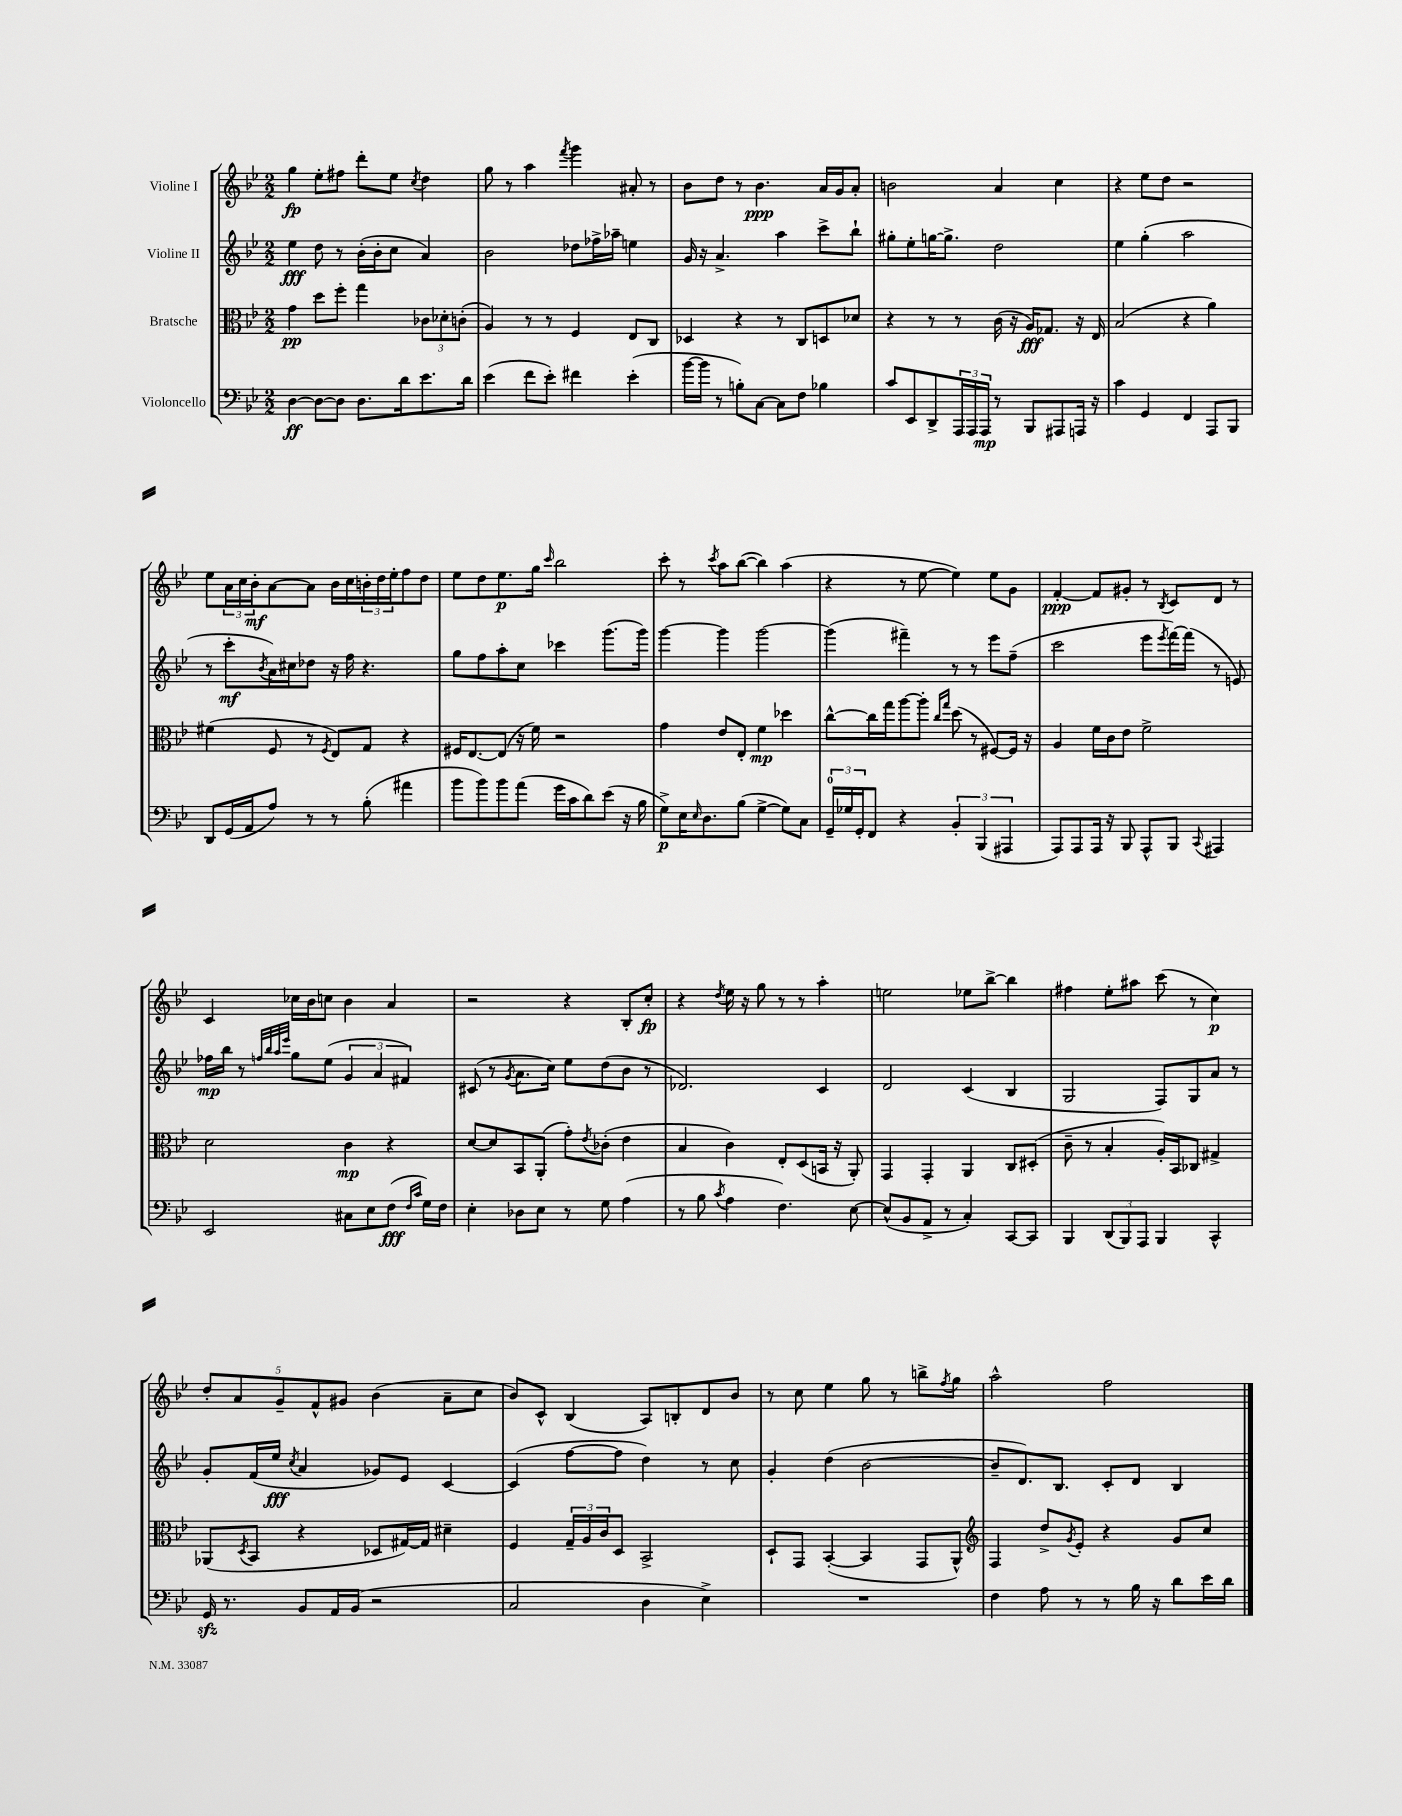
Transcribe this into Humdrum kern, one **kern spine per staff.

**kern	**dynam	**kern	**dynam	**kern	**dynam	**kern	**dynam
*part4	*part4	*part3	*part3	*part2	*part2	*part1	*part1
*staff4	*staff4	*staff3	*staff3	*staff2	*staff2	*staff1	*staff1
*I"Violoncello	*	*I"Bratsche	*	*I"Violine II	*	*I"Violine I	*
*clefF4	*	*clefC3	*	*clefG2	*	*clefG2	*
*k[b-e-]	*	*k[b-e-]	*	*k[b-e-]	*	*k[b-e-]	*
*M2/2	*	*M2/2	*	*M2/2	*	*M2/2	*
=1	=1	=1	=1	=1	=1	=1	=1
[4D\	ff	4g\	pp	4ee-\	fff	4gg\	fp
8D\L_	.	8dd\L	.	8dd\	.	8ee-'\L	.
8D\J]	.	8ff'\J	.	8r	.	8ff#X\J	.
8.D\L	.	4gg\	.	(16b-'\LL	.	8ddd'\L	.
.	.	.	.	16b-'\J	.	.	.
.	.	.	.	8cc\J	.	8ee-\J	.
16d\k	.	.	.	.	.	.	.
.	.	.	.	.	.	8qcc/	.
8.e-\	.	12c-X\L	.	4a/)	.	4dd\	.
.	.	12d-X'\	.	.	.	.	.
.	.	(12cn'\J	.	.	.	.	.
16d\Jk	.	.	.	.	.	.	.
=2	=2	=2	=2	=2	=2	=2	=2
(4e-\	.	4A/)	.	2b-\	.	8gg\	.
.	.	.	.	.	.	8r	.
8f\L	.	8r	.	.	.	4aa\	.
8e-'\J)	.	8r	.	.	.	.	.
.	.	.	.	.	.	8qfff/	.
4f#X\	.	4F/	.	8dd-X\L	.	4ggg\	.
.	.	.	.	16ff-X^\L	.	.	.
.	.	.	.	16aa-X~\JJ	.	.	.
(4e-'\	.	8E-/L	.	4een\	.	8a#X'/	.
.	.	8C/J	.	.	.	8r	.
=3	=3	=3	=3	=3	=3	=3	=3
[16b-\LL	.	4D-X/	.	16g/	.	8b-\L	.
16b-\JJ]	.	.	.	16r	.	.	.
8r	.	.	.	4.a^/	.	8dd\J	.
8Bn'\L)	.	4r	.	.	.	8r	.
[8C\J	.	.	.	.	.	4.b-\	ppp
8C\L]	.	8r	.	4aa\	.	.	.
8F\J	.	8C/L	.	.	.	.	.
4B-X\	.	8Dn/	.	8ccc^\L	.	16a/LL	.
.	.	.	.	.	.	16g/J	.
.	.	8d-X/J	.	8bb-`\J	.	8a'/J	.
=4	=4	=4	=4	=4	=4	=4	=4
8c/L	.	4r	.	8gg#X'\L	.	2bn\	.
8EE-/	.	.	.	8ee-'\	.	.	.
8DD^/	.	8r	.	[16ggn\K	.	.	.
.	.	.	.	8.gg^\J]	.	.	.
24AAA/L	.	8r	.	.	.	.	.
24AAA/	.	.	.	.	.	.	.
24AAA/JJ	mp	.	.	.	.	.	.
8r	.	(16c\	.	2dd\	.	4a/	.
.	.	16r	.	.	.	.	.
8BBB-/L	.	16A/KL)	fff	.	.	.	.
.	.	8.G-X/J	.	.	.	.	.
8AAA#X/	.	.	.	.	.	4cc\	.
16AAAn/Jk	.	16r	.	.	.	.	.
16r	.	16E-/	.	.	.	.	.
=5	=5	=5	=5	=5	=5	=5	=5
4c\	.	(2B-/	.	4ee-\	.	4r	.
4GG/	.	.	.	(4gg'\	.	8ee-\L	.
.	.	.	.	.	.	8dd\J	.
4FF/	.	4r	.	2aa\	.	2r	.
8AAA/L	.	4a\)	.	.	.	.	.
8BBB-/J	.	.	.	.	.	.	.
!!LO:LB:g=z
=6	=6	=6	=6	=6	=6	=6	=6
8DD/L	.	(4f#X\	.	8r	.	8ee-\L	.
(16GG/L	.	.	.	8ccc'\L	mf	24a\L	.
.	.	.	.	.	.	24cc\	.
16AA/J	.	.	.	.	.	.	.
.	.	.	.	.	.	24b-'\J	mf
.	.	.	.	8qb-/	.	.	.
8A/J)	.	8F/	.	16a\L)	.	[8a\	.
.	.	.	.	16cc#X\J	.	.	.
8r	.	8r	.	8dd-X\J	.	8a\J]	.
.	.	8qF/	.	.	.	.	.
8r	.	8E-/L)	.	16r	.	16b-\LL	.
.	.	.	.	16ff\	.	16cc\	.
(8B-'\	.	8G/J	.	4.r	.	24bn'\	.
.	.	.	.	.	.	24dd\	.
.	.	.	.	.	.	24ee-'\J	.
4a#X\	.	4r	.	.	.	8ff\	.
.	.	.	.	.	.	8dd\J	.
=7	=7	=7	=7	=7	=7	=7	=7
8b-\L	.	16F#X/KL	.	8gg\L	.	8ee-\L	.
.	.	[8.E-/	.	.	.	.	.
8b-\)	.	.	.	8ff\	.	8dd\	.
8b-\	.	(8E-/J]	.	8aa'\	.	8.ee-\	p
(8a\J	.	16r	.	8cc\J	.	.	.
.	.	16f\)	.	.	.	16gg\Jk	.
.	.	.	.	.	.	16qqccc/	.
16g\LL	.	2r	.	4ccc-X\	.	2bb-\	.
16c\J	.	.	.	.	.	.	.
8d\)	.	.	.	.	.	.	.
(8e-\J	.	.	.	(8.ggg\L	.	.	.
16r	.	.	.	.	.	.	.
16B-\	.	.	.	16ggg\Jk)	.	.	.
=8	=8	=8	=8	=8	=8	=8	=8
8G^\L)	p	4g\	.	[4ggg\	.	8ccc'\	.
16E-\K	.	.	.	.	.	8r	.
16qqE-/	.	.	.	.	.	.	.
8.D\	.	.	.	.	.	.	.
.	.	.	.	.	.	8qccc/	.
.	.	8e-/L	.	4ggg\]	.	8aa\L	.
(8B-\J	.	8E-'/J	.	.	.	([8bb-\J	.
[4G^\	.	4f\	mp	[2ggg\	.	4bb-\])	.
8G\L])	.	4dd-X\	.	.	.	(4aa\	.
8C\J	.	.	.	.	.	.	.
=9	=9	=9	=9	=9	=9	=9	=9
24GG~/LL	.	[8cc^^\L	.	(4ggg\]	.	4r	.
24G-X/	.	.	.	.	.	.	.
24GG'/J	.	.	.	.	.	.	.
8FF/J	.	16cc\L]	.	.	.	.	.
.	.	16gg\J	.	.	.	.	.
4r	.	[8aa\	.	4fff#X~\)	.	8r	.
.	.	8aa'\J]	.	.	.	[8ee-\	.
.	.	16qqcc/LL	.	.	.	.	.
.	.	16qqgg/JJ	.	.	.	.	.
6BB-'/	.	(8dd\	.	8r	.	4ee-\])	.
.	.	8r	.	8r	.	.	.
(6BBB-/	.	.	.	.	.	.	.
.	.	[8F#X/L)	.	8eee-\L	.	8ee-\L	.
6AAA#X/	.	.	.	.	.	.	.
.	.	16F#/Jk]	.	(8ff~\J	.	8g\J	.
.	.	16r	.	.	.	.	.
=10	=10	=10	=10	=10	=10	=10	=10
8AAA/L)	.	4A/	.	2ccc\	.	[4f'/	ppp
8AAA/	.	.	.	.	.	.	.
16AAA/Jk	.	16f\LL	.	.	.	8f/L]	.
16r	.	16c\J	.	.	.	.	.
8BBB-/	.	8e-\J	.	.	.	8g#X'/J	.
8AAA^^/L	.	2f^\	.	8eee-\L	.	8r	.
.	.	.	.	8qeee-/	.	8qB-/	.
8BBB-/J	.	.	.	[16fff\L)	.	8c/L	.
.	.	.	.	(16fff\JJ]	.	.	.
8qqCC/	.	.	.	.	.	.	.
4AAA#X/	.	.	.	8r	.	8d/J	.
.	.	.	.	8en/)	.	8r	.
!!LO:LB:g=z
=11	=11	=11	=11	=11	=11	=11	=11
2EE-/	.	2d\	.	16ff-X\LL	mp	4c/	.
.	.	.	.	16bb-\JJ	.	.	.
.	.	.	.	8r	.	.	.
.	.	.	.	32qqffn/LLL	.	.	.
.	.	.	.	32qqbb-/	.	.	.
.	.	.	.	32qqaa/	.	.	.
.	.	.	.	32qqeee-/JJJ	.	.	.
.	.	.	.	8gg\L	.	16cc-X\LL	.
.	.	.	.	.	.	16b-\J	.
.	.	.	.	(8ee-\J	.	8ccn\J	.
8C#X\L	.	4c\	mp	6g/	.	4b-\	.
8E-\	.	.	.	.	.	.	.
.	.	.	.	6a/	.	.	.
(8F\J	fff	4r	.	.	.	4a/	.
.	.	.	.	6f#X/)	.	.	.
16qqF/LL	.	.	.	.	.	.	.
16qqc/JJ	.	.	.	.	.	.	.
16G\LL)	.	.	.	.	.	.	.
16F\JJ	.	.	.	.	.	.	.
=12	=12	=12	=12	=12	=12	=12	=12
4E-'\	.	[8d/L	.	(8c#X/	.	2r	.
.	.	8d/]	.	8r	.	.	.
.	.	.	.	8qg/	.	.	.
8D-X\L	.	8BB-/	.	8.a\L	.	.	.
8E-\J	.	(8AA'/J	.	.	.	.	.
.	.	.	.	16cc\Jk)	.	.	.
8r	.	8g'\L)	.	8ee-\L	.	4r	.
.	.	8qe-/	.	.	.	.	.
8G\	.	(8c-X'\J	.	(8dd\	.	.	.
(4A\	.	4e-\	.	8b-\J	.	8B-'/L	.
.	.	.	.	8r	.	8cc'/J	fp
=13	=13	=13	=13	=13	=13	=13	=13
8r	.	4B-/	.	2.d-X/)	.	4r	.
8B-\	.	.	.	.	.	.	.
8qc/	.	.	.	.	.	8qdd/	.
4A\	.	4c\)	.	.	.	16ee-\	.
.	.	.	.	.	.	16r	.
.	.	.	.	.	.	8gg\	.
4.F\)	.	8E-'/L	.	.	.	8r	.
.	.	(8D/	.	.	.	8r	.
.	.	16BBn/Jk	.	4c/	.	4aa'\	.
.	.	16r	.	.	.	.	.
[8E-\	.	8AA'/)	.	.	.	.	.
=14	=14	=14	=14	=14	=14	=14	=14
(8E-^^/L]	.	4GG/	.	2d/	.	2een\	.
8BB-/	.	.	.	.	.	.	.
8AA^/J	.	4GG'/	.	.	.	.	.
8r	.	.	.	.	.	.	.
4C'/)	.	4AA/	.	(4c/	.	8ee-X\L	.
.	.	.	.	.	.	[8bb-^\J	.
[8CC/L	.	8C/L	.	4B-/	.	4bb-\]	.
8CC/J]	.	(8D#X'/J	.	.	.	.	.
=15	=15	=15	=15	=15	=15	=15	=15
4BBB-/	.	8c~\	.	2G/	.	4ff#X\	.
.	.	8r	.	.	.	.	.
(12DD/L	.	4B-'/	.	.	.	8ee-'\L	.
12BBB-/)	.	.	.	.	.	.	.
.	.	.	.	.	.	8aa#X\J	.
12AAA/J	.	.	.	.	.	.	.
4BBB-/	.	16A'/LL)	.	8F/L)	.	(8ccc\	.
.	.	16BB-/J	.	.	.	.	.
.	.	8C-X/J	.	8G/	.	8r	.
4CC^^/	.	4G#X^/	.	8a/J	.	4cc\)	p
.	.	.	.	8r	.	.	.
!!LO:LB:g=z
=16	=16	=16	=16	=16	=16	=16	=16
16GGzz/	.	(8AA-X/L	.	8g'/L	.	10dd'/L	.
8.r	.	.	.	.	.	.	.
.	.	.	.	.	.	10a/	.
.	.	8qD/	.	.	.	.	.
.	.	8BB-/J	.	(16f/L	.	.	.
.	.	.	.	16ee-/JJ	fff	.	.
.	.	.	.	.	.	10g~/	.
.	.	.	.	8qcc/	.	.	.
8BB-/L	.	4r	.	4a/	.	.	.
.	.	.	.	.	.	10f^^/	.
16AA/L	.	.	.	.	.	.	.
.	.	.	.	.	.	10g#X/J	.
(16BB-/JJ	.	.	.	.	.	.	.
2r	.	8D-X/L	.	8g-X/L)	.	(4b-\	.
.	.	[16G#X/L)	.	8e-/J	.	.	.
.	.	16G#/JJ]	.	.	.	.	.
.	.	4d#X~\	.	[4c/	.	8a~\L	.
.	.	.	.	.	.	8cc\J	.
=17	=17	=17	=17	=17	=17	=17	=17
2C/	.	4F/	.	(4c/]	.	8b-/L)	.
.	.	.	.	.	.	8c^^/J	.
.	.	24G~/LL	.	[8ff\L	.	(4B-/	.
.	.	24A/	.	.	.	.	.
.	.	24c/J	.	.	.	.	.
.	.	8D/J	.	8ff\J]	.	.	.
4D\	.	2BB-^/	.	4dd\)	.	8A/L)	.
.	.	.	.	.	.	8Bn'/	.
4E-^\)	.	.	.	8r	.	8d/	.
.	.	.	.	8cc\	.	8b-/J	.
=18	=18	=18	=18	=18	=18	=18	=18
1r	.	8D`/L	.	4g'/	.	8r	.
.	.	8GG/J	.	.	.	8cc\	.
.	.	([4BB-'/	.	(4dd\	.	4ee-\	.
.	.	4BB-/]	.	[2b-\	.	8gg\	.
.	.	.	.	.	.	8r	.
.	.	8GG/L	.	.	.	8bbn^\L	.
.	.	.	.	.	.	8qff/	.
.	.	8AA^^/J)	.	.	.	8gg\J	.
=19	=19	=19	=19	=19	=19	=19	=19
*	*	*clefG2	*	*	*	*	*
4F\	.	4F/	.	8b-~/L]	.	2aa^^\	.
.	.	.	.	8.d/)	.	.	.
8A\	.	8dd^/L	.	.	.	.	.
.	.	.	.	8.B-/J	.	.	.
.	.	8qg/	.	.	.	.	.
8r	.	8e-'/J	.	.	.	.	.
8r	.	4r	.	8c'/L	.	2ff\	.
16B-\	.	.	.	8d/J	.	.	.
16r	.	.	.	.	.	.	.
8d\L	.	8g/L	.	4B-/	.	.	.
16e-\L	.	8cc/J	.	.	.	.	.
16d\JJ	.	.	.	.	.	.	.
==	==	==	==	==	==	==	==
*-	*-	*-	*-	*-	*-	*-	*-
